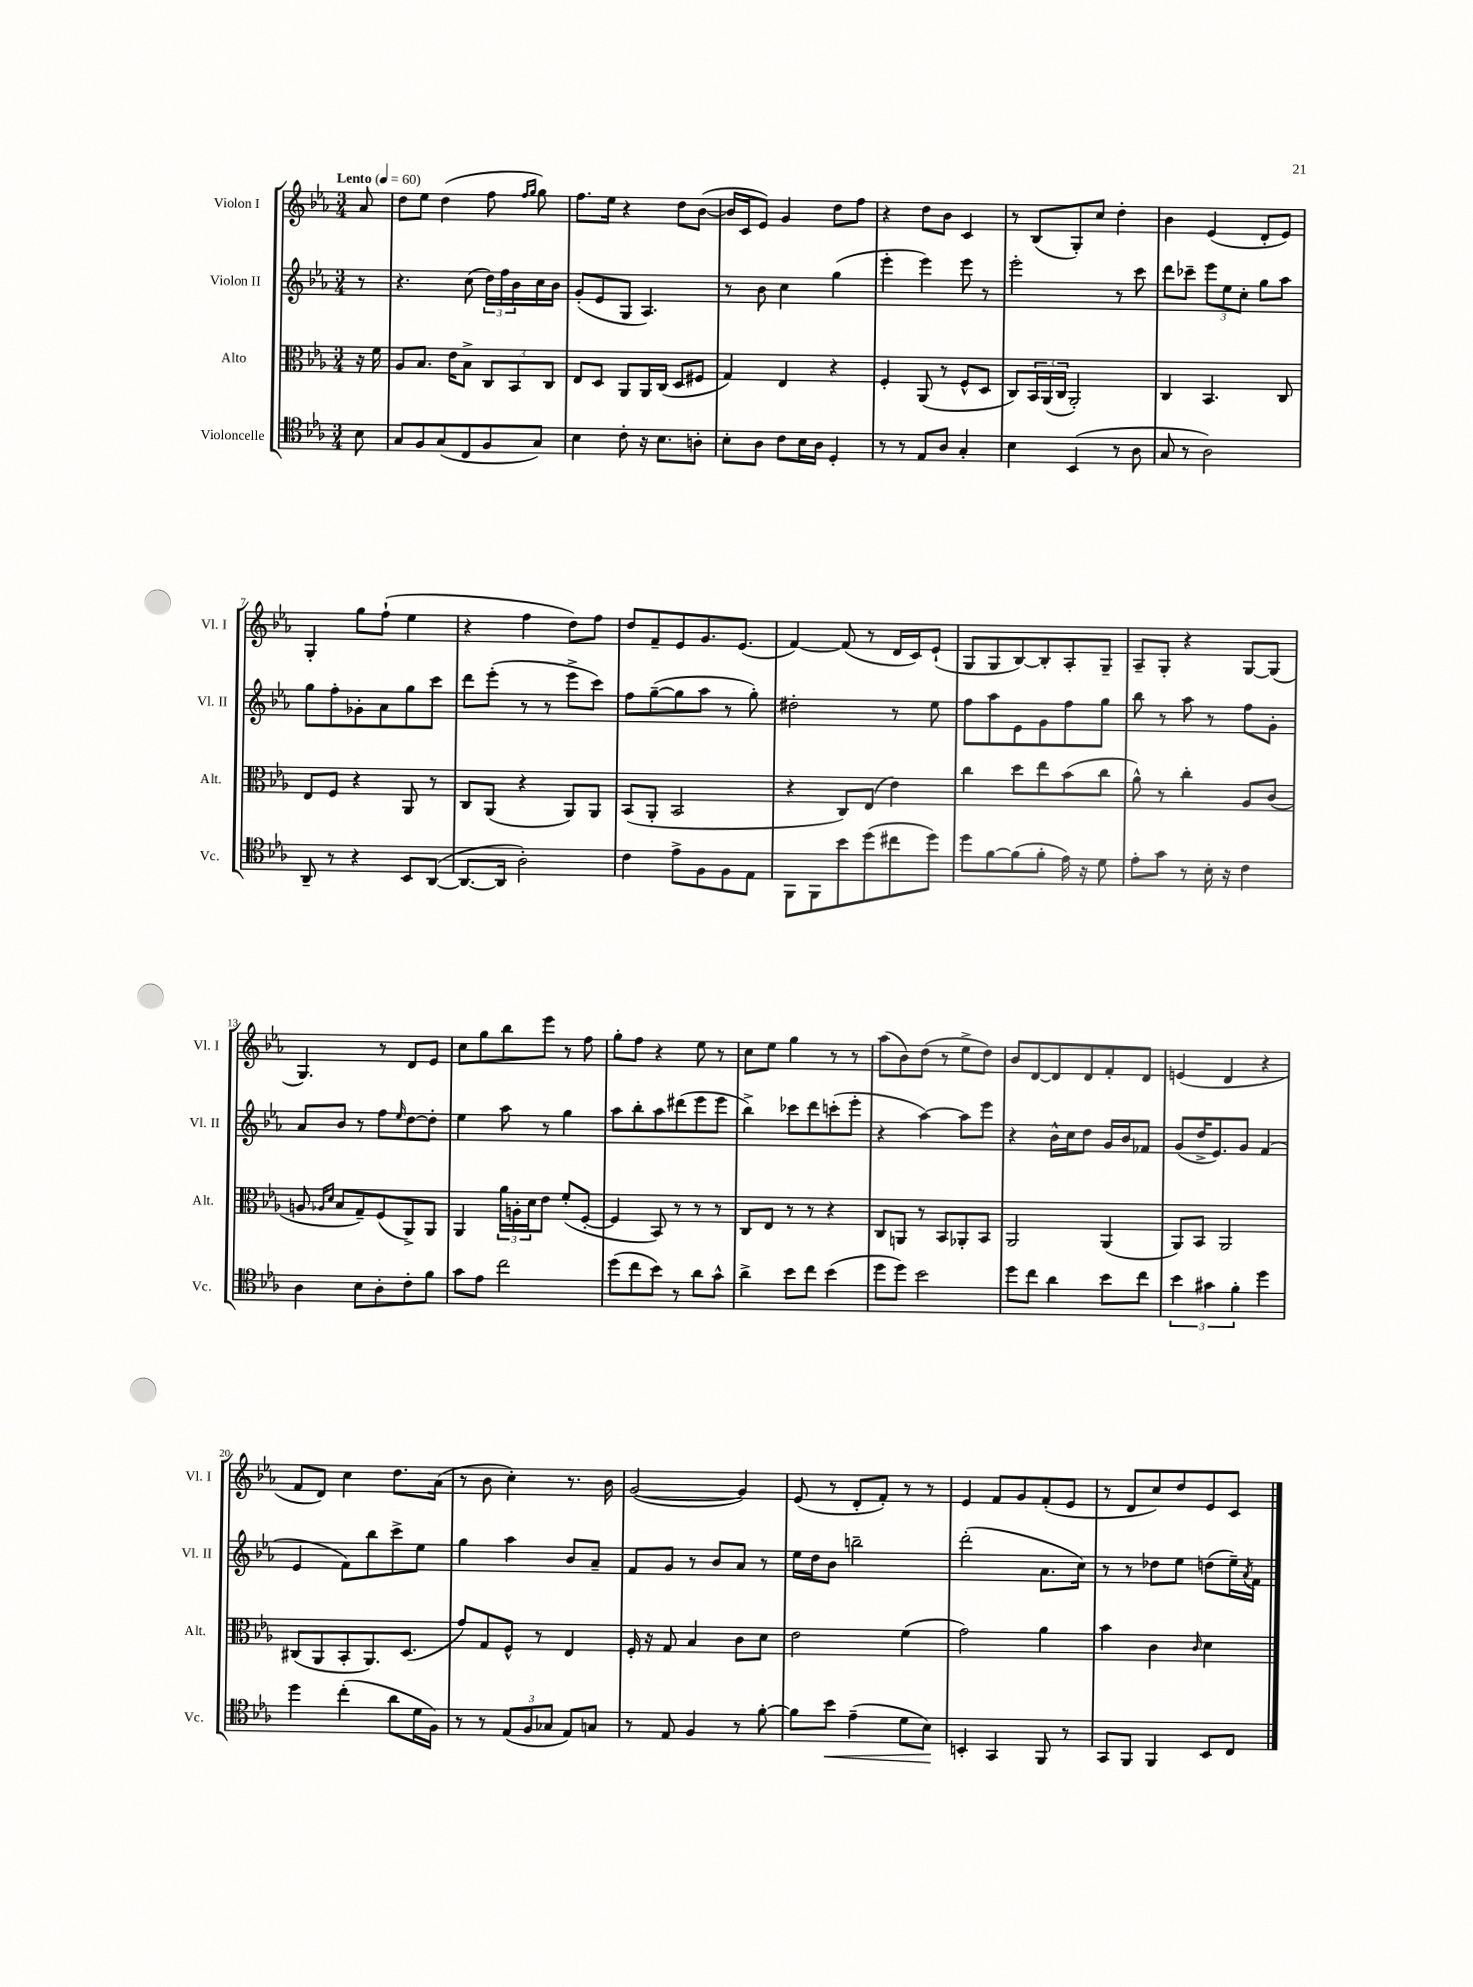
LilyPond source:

<<
\new StaffGroup <<
\new Staff = "s0" \with { instrumentName = "Violon I" shortInstrumentName = "Vl. I" } {
    \clef treble \key ees \major \numericTimeSignature \time 3/4 \partial 8 \tempo "Lento" 4 = 60
    aes'8 |
    d''8 ees''8 d''4( f''8 \grace { f''16 g''16 } g''8) |
    f''8. ees''16 r4 d''8 bes'8~( |
    bes'16 c'16 ees'8) g'4 d''8 f''8 |
    r4 d''8 bes'8 c'4 |
    r8 bes8( g8-.) c''8 d''4-. |
    bes'4 ees'4( d'8-. ees'8) |
    g4-. g''8 f''8-!( ees''4 |
    r4 f''4 d''8) f''8 |
    d''8 f'8-- ees'8 g'8. ees'8.( |
    f'4~) f'8( r8 d'16 c'16) ees'8-!( |
    g8 g8 bes8~) bes8-. aes8-. g8-- |
    aes8-- g8-. r4 g8~ g8( |
    g4.) r8 d'8 ees'8 |
    c''8 g''8 bes''8 ees'''8 r8 f''8 |
    g''8-. f''8 r4 ees''8 r8 |
    c''8 ees''8 g''4 r8 r8 |
    aes''8( bes'8) d''8( r8 ees''8-> d''8) |
    bes'8 d'8~ d'8 d'8 f'8-. d'8 |
    e'4( d'4 r4 |
    f'8 d'8) c''4 d''8. aes'16( |
    r8 bes'8 c''4-.) r8. bes'16 |
    g'2~( g'4) |
    ees'8( r8 d'8-. f'8-.) r8 r8 |
    ees'4 f'8 g'8 f'8-.( ees'8 |
    r8 d'8 c''8) d''8 ees'8 c'8 \bar "|." |
}
\new Staff = "s1" \with { instrumentName = "Violon II" shortInstrumentName = "Vl. II" } {
    \clef treble \key ees \major \numericTimeSignature \time 3/4 \partial 8
    r8 |
    r4. c''8( \tuplet 3/2 { d''16) f''16 bes'16 } c''16 bes'16 |
    g'8-.( ees'8 g8 aes4.) |
    r8 bes'8 c''4 g''4( |
    ees'''4-. ees'''4) ees'''8 r8 |
    ees'''2-. r8 c'''8 |
    d'''8 ces'''8-- \tuplet 3/2 { ees'''8 ees''8 c''8-. } g''8 aes''8 |
    g''8 f''8-. ges'8-. aes'8 g''8 c'''8 |
    d'''8 ees'''8-.( r8 r8 ees'''8-> c'''8) |
    f''8 g''8~--( g''8 aes''8 r8 g''8-.) |
    dis''2-. r8 ees''8 |
    f''8 aes''8 ees'8 g'8 f''8 g''8 |
    bes''8 r8 aes''8 r8 f''8 g'8-. |
    aes'8 bes'8 r8 f''8 \grace { ees''16 } d''8~ d''8-. |
    ees''4 aes''8 r8 g''4 |
    aes''8 bes''8-. aes''8 dis'''8( ees'''8 ees'''8 |
    bes''4->) ces'''8 d'''8 c'''8-.( ees'''8-. |
    r4 aes''4~) aes''8 ees'''8 |
    r4 bes'16-^ c''16 d''8 g'16 bes'16 fes'8 |
    g'8( d''16-> ees'8.) g'8 f'4( |
    ees'4 f'8) bes''8 c'''8-> ees''8 |
    g''4 aes''4 bes'8 aes'8-- |
    f'8 g'8 r8 bes'8 aes'8 r8 |
    ees''16 d''16 bes'8 b''2-- |
    d'''2-.( aes'8. c''16) |
    r8 r8 des''8 ees''8 d''8( ees''16--) \acciaccatura { aes'8 } f'16 \bar "|." |
}
\new Staff = "s2" \with { instrumentName = "Alto" shortInstrumentName = "Alt." } {
    \clef alto \key ees \major \numericTimeSignature \time 3/4 \partial 8
    r16 f'16 |
    aes8 bes8. ees'16 bes8-> \tuplet 3/2 { c8 bes,8 c8 } |
    ees8 d8 aes,8 aes,16 c16( d8 fis8 |
    g4) ees4 r4 |
    f4-. aes,8( r8 f8-^ d8 |
    c8) \tuplet 3/2 { bes,16 aes,16( c16 } aes,2-.) |
    c4 bes,4. c8 |
    ees8 f8 r4 aes,8 r8 |
    c8 aes,8( r4 aes,8) aes,8 |
    bes,8( aes,8-. bes,2 |
    r4 c8) ees8( ees'4) |
    c''4 d''8 ees''8 bes'8( c''8 |
    aes'8-^) r8 c''4-. aes8 c'8( |
    a8 \grace { aes16 d'16 } bes8 g8--) f8( aes,8->) aes,8 |
    aes,4 \tuplet 3/2 { aes'16 a16-. d'16 } ees'8 f'8-.( f8~-. |
    f4 bes,8) r8 r8 r8 |
    c8 ees8 r8 r8 r4 |
    c8 a,8 r8 bes,8 aes,8-. bes,8 |
    aes,2 aes,4( |
    aes,8) bes,8 aes,2 |
    cis8( aes,8 bes,8-. aes,8.) d8.( |
    g'8) g8 f8-^ r8 ees4 |
    f16-. r16 g8 bes4 c'8 d'8 |
    ees'2 f'4( |
    g'2) aes'4 |
    bes'4 c'4 \grace { c'16 } d'4 \bar "|." |
}
\new Staff = "s3" \with { instrumentName = "Violoncelle" shortInstrumentName = "Vc." } {
    \clef tenor \key ees \major \numericTimeSignature \time 3/4 \partial 8
    bes8 |
    g8 f8 g8( c8 f8 g8) |
    bes4 c'8-. r16 bes8. a8-. |
    bes8-. aes8 c'8 bes16 aes16 d4-. |
    r8 r8 ees8 aes8 g4-. |
    bes4 bes,4( r8 aes8 |
    g8 r8 aes2) |
    aes,8-- r8 r4 bes,8 aes,8~( |
    aes,8.~ aes,16 aes2-.) |
    c'4 ees'8-> f8 f8 ees8 |
    f,8 f,8 bes'8 d''8( cis''8 d''8) |
    d''8 f'8~ f'8( f'8-. ees'16) r16 d'8 |
    ees'8-. g'8 r8 bes16-. r16 c'4 |
    aes4 bes8 aes8-. c'8-. f'8 |
    g'8 ees'8 c''2 |
    d''8( c''8 bes'8) r8 aes'8 g'8-^ |
    aes'4-> bes'8 c''8 bes'4( |
    d''8 d''8) bes'2 |
    d''8 c''8 aes'4 bes'8 c''8 |
    \tuplet 3/2 { bes'4 gis'4 f'4-. } d''4 |
    d''4 c''4-.( aes'8 d'16 f16) |
    r8 r8 \tuplet 3/2 { ees8( f8 ges8 } ees8) g8 |
    r8 ees8 f4 r8 f'8~-. |
    f'8 bes'8\< ees'4--( d'8 bes8\!) |
    b,4-. g,4 f,8 r8 |
    g,8 f,8 f,4 bes,8 c8 \bar "|." |
}
>>
>>
